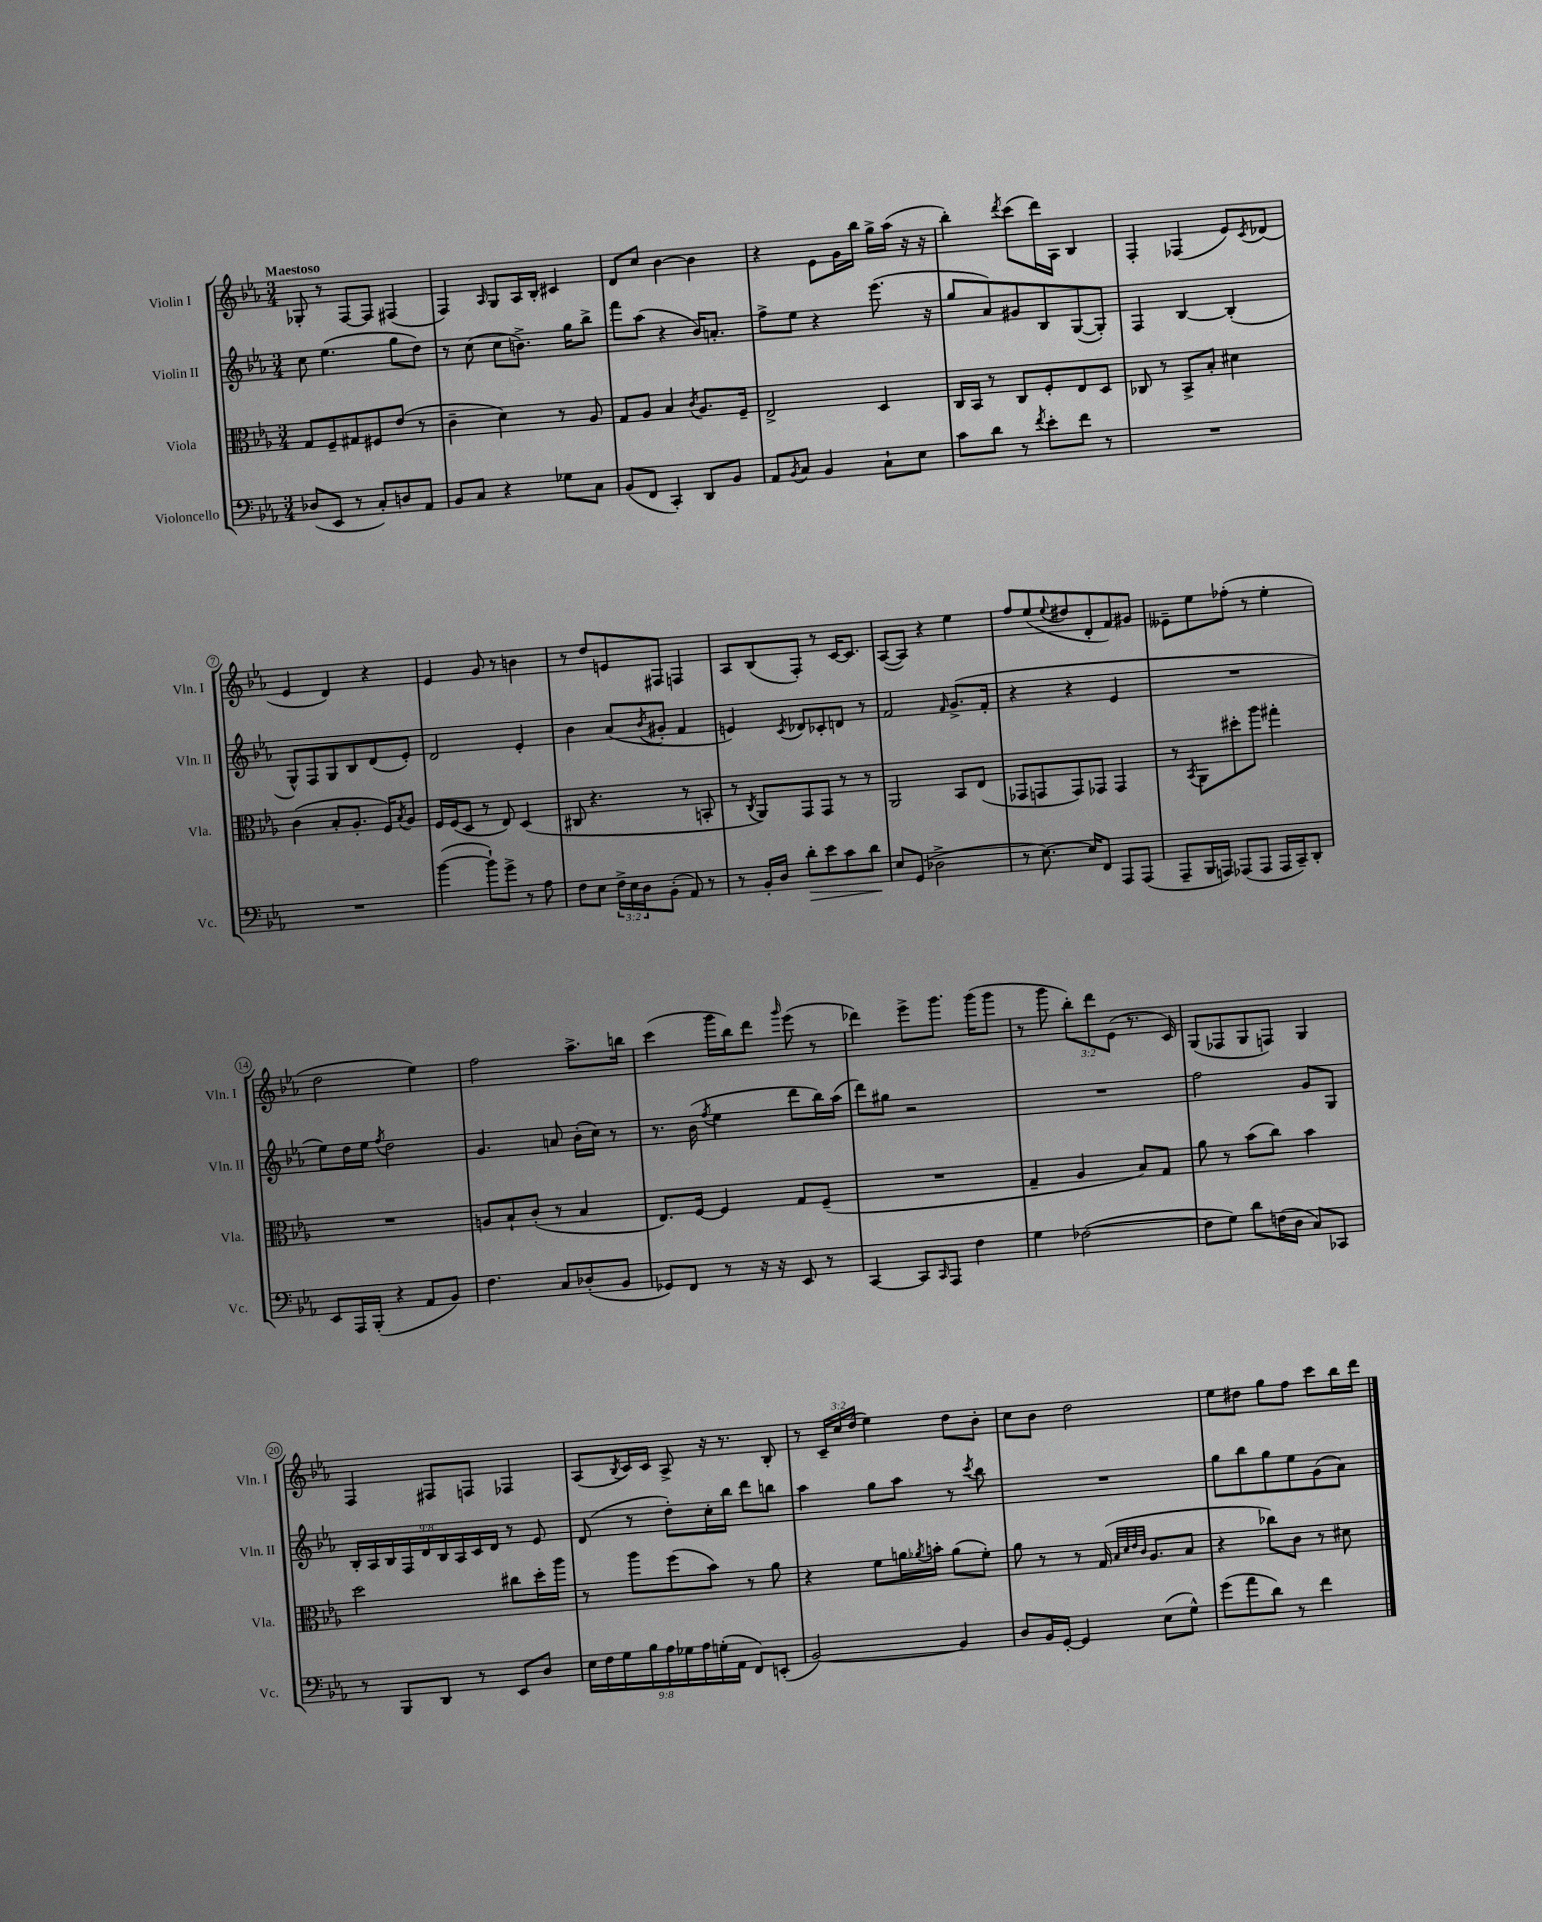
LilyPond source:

<<
\new StaffGroup <<
\new Staff = "s0" \with { instrumentName = "Violin I" shortInstrumentName = "Vln. I" } {
    \clef treble \key ees \major \numericTimeSignature \time 3/4 \override Staff.TupletNumber.text = #tuplet-number::calc-fraction-text \tempo "Maestoso"
    ges8-. r8 f8~ f8 fis4( |
    f4) \grace { aes16 } g8 aes16 bes16-. cis'4 |
    d'8 c''8 bes'4~ bes'4 |
    r4 ees'8 g'16 bes''16 g''16-> aes''16( r16 r16 |
    bes''4-.) \acciaccatura { d'''8 } c'''8( d'''16) aes16 bes4 |
    f4-. fes4( ees'8) \acciaccatura { c'8 } des'8( |
    ees'4 d'4) r4 |
    ees'4 g'8 r8 b'4 |
    r8 d''8 e'8 fis8 f4 |
    aes8 bes8( f8-.) r8 c'16~ c'8. |
    aes8~( aes8) r4 ees''4 |
    f''8 ees''8( \appoggiatura { ees''8 } dis''8 d'8-. f'8) gis'8 |
    eeses'8-- ees''8 fes''8-.( r8 ees''4-. |
    d''2 ees''4) |
    f''2 aes''8.-> b''16 |
    c'''4( g'''16 bes''16) d'''8 \grace { g'''16 } ees'''8( r8 |
    des'''4) ees'''8-> g'''8. g'''16( g'''8 |
    r8 g'''8 \tuplet 3/2 { bes''8-.) d'''8 ees'8( } r8. c'16) |
    g8( fes8 g8 f8) g4 |
    f4 fis8 f8 fes4 |
    aes8( \acciaccatura { bes8 } c'16) c'16 aes8-> r16 r8. bes8-. |
    r8 \tuplet 3/2 { c'16-- c''16 d''16( } ees''4) d''8 bes'8-. |
    c''8 bes'8 d''2 |
    ees''8 dis''8 g''8 f''8 c'''8 bes''16 d'''16 \bar "|." |
}
\new Staff = "s1" \with { instrumentName = "Violin II" shortInstrumentName = "Vln. II" } {
    \clef treble \key ees \major \numericTimeSignature \time 3/4 \override Staff.TupletNumber.text = #tuplet-number::calc-fraction-text
    c''8 ees''4.( g''8 d''8) |
    r8 c''8( c''8 b'8.->) g''16 bes''8-> |
    f'''8 aes''8( r4 bes'16) a'8.-. |
    f''8-> ees''8 r4 ees'''8.( r16 |
    g''8 aes'8) gis'8 bes8 g8~( g8-.) |
    f4 bes4~ bes4-.( |
    g8-^) f8 g8 bes8 d'8( ees'8-.) |
    d'2 ees'4-. |
    bes'4 aes'8( \acciaccatura { bes'8 } gis'8-. f'4 |
    e'4) \acciaccatura { c'8 } des'8 ces'8-. d'8 r8 |
    f'2 \grace { f'16 } g'8.->( f'16-. |
    r4 r4 ees'4 |
    R2. |
    ees''8) d''16 ees''16 \acciaccatura { f''8 } d''2 |
    g'4. a'8 bes'16-.( c''16) r8 |
    r8. bes'16( \acciaccatura { f''8 } ees''4 d'''8 bes''16) aes''16( |
    d'''8) gis''8 r2 |
    R2. |
    f''2 g'8 g8 |
    \tuplet 9/8 { bes16-. aes16 bes16 f16 d'16 bes16 aes16 c'16 d'16 } r8 ees'8 |
    d'8( r8 d''8-.) c''16-. bes''16 d'''8 b''8 |
    aes''4 g''8 aes''8 r8 \acciaccatura { c'''8 } bes''8 |
    R2. |
    g''8 bes''8 g''8 ees''8 g'8( aes'8) \bar "|." |
}
\new Staff = "s2" \with { instrumentName = "Viola" shortInstrumentName = "Vla." } {
    \clef alto \key ees \major \numericTimeSignature \time 3/4
    g8 f8-- gis8 fis8 ees'8( r8 |
    c'4-- d'4) r8 aes8 |
    g8 aes8 bes4 \acciaccatura { c'8 } aes8. f16-- |
    ees2-> d4 |
    c16 bes,16 r8 c8 f8-. ees8 d8 |
    ces8 r8 bes,8-> bes8-. dis'4 |
    c'4( bes8-. aes8.-. f16) \acciaccatura { bes8 } aes8 |
    f16 f16( d8 r8 ees8) d4( |
    cis8 r4. r8 b,8-. |
    r8 \acciaccatura { c8 } aes,8) g,8 g,8 r8 r8 |
    aes,2 bes,8 ees8( |
    ges,8 g,8 g,8) ges,8 ges,4 |
    r8 \acciaccatura { bes,8 } aes,8 dis''8-. aes''8 gis''4-. |
    R2. |
    a8 bes8-! c'8-.( r8 bes4 |
    ees8.) f16~ f4 g8 f8--( |
    R2. |
    g4-- aes4 bes8) g8 |
    aes'8 r8 bes'8( c''8) bes'4 |
    d''2 cis''8 d''16-. aes''16 |
    r8 aes''8 f''8( bes'8) r8 aes'8 |
    r4 f'8 a'16 \acciaccatura { aes'8 } b'16-. aes'8( f'8-.) |
    aes'8 r8 r8 g16( \grace { bes32 d'32 ees'32 c'32 } aes8. bes8 |
    r4 ces''8) c'8 r8 dis'8 \bar "|." |
}
\new Staff = "s3" \with { instrumentName = "Violoncello" shortInstrumentName = "Vc." } {
    \clef bass \key ees \major \numericTimeSignature \time 3/4 \override Staff.TupletNumber.text = #tuplet-number::calc-fraction-text
    des8( ees,8 r8 c8-.) d8 aes,8 |
    bes,8 c8 r4 ges8 c8 |
    bes,8( f,8 c,4-.) d,8 bes,8 |
    aes,8 \acciaccatura { bes,8 } c8 bes,4 c8-! ees8 |
    c'8 d'8 r8 \acciaccatura { f'8 } ees'8-. f'8 r8 |
    R2. |
    R2. |
    bes'4~( bes'8-!) g'8-> r8 aes8 |
    f8 ees8 \tuplet 3/2 { f16-> ees16 d16 } bes,8-.( aes,8) r8 |
    r8 bes,16-. d16 d'8-.\> ees'8 c'8 d'8\! |
    ees8 g,8( des2-> |
    r8 ees8.~) ees16 f,8 aes,,8 aes,,8( |
    aes,,8-- bes,,16 a,,16) aes,,8( aes,,8 aes,,16 c,16--) d,8-. |
    ees,8 aes,,16 bes,,16-.( r4 aes,8 bes,8) |
    f4. c8 des8-.( bes,8 |
    ges,8) f,8 r8 r16 r16 ees,8 r8 |
    c,4~ c,8 \grace { c,16 } aes,,8 f4 |
    g4 fes2~( |
    fes8 g8) d'8 f16( d16 c8) ces,8 |
    r8 bes,,8 d,8 r8 ees,8 d8 |
    \tuplet 9/8 { ees16 f16 g16 bes16 aes16 ges16 aes16 g16-.( aes,16 } f,8) e,8-.( |
    bes,2~) bes,4 |
    d8 bes,16 g,16~-. g,4 ees8( g8-^) |
    g'8( aes'8 d'8) r8 f'4 \bar "|." |
}
>>
>>
\layout { \context { \Score \override BarNumber.stencil = #(make-stencil-circler 0.1 0.3 ly:text-interface::print) } }
